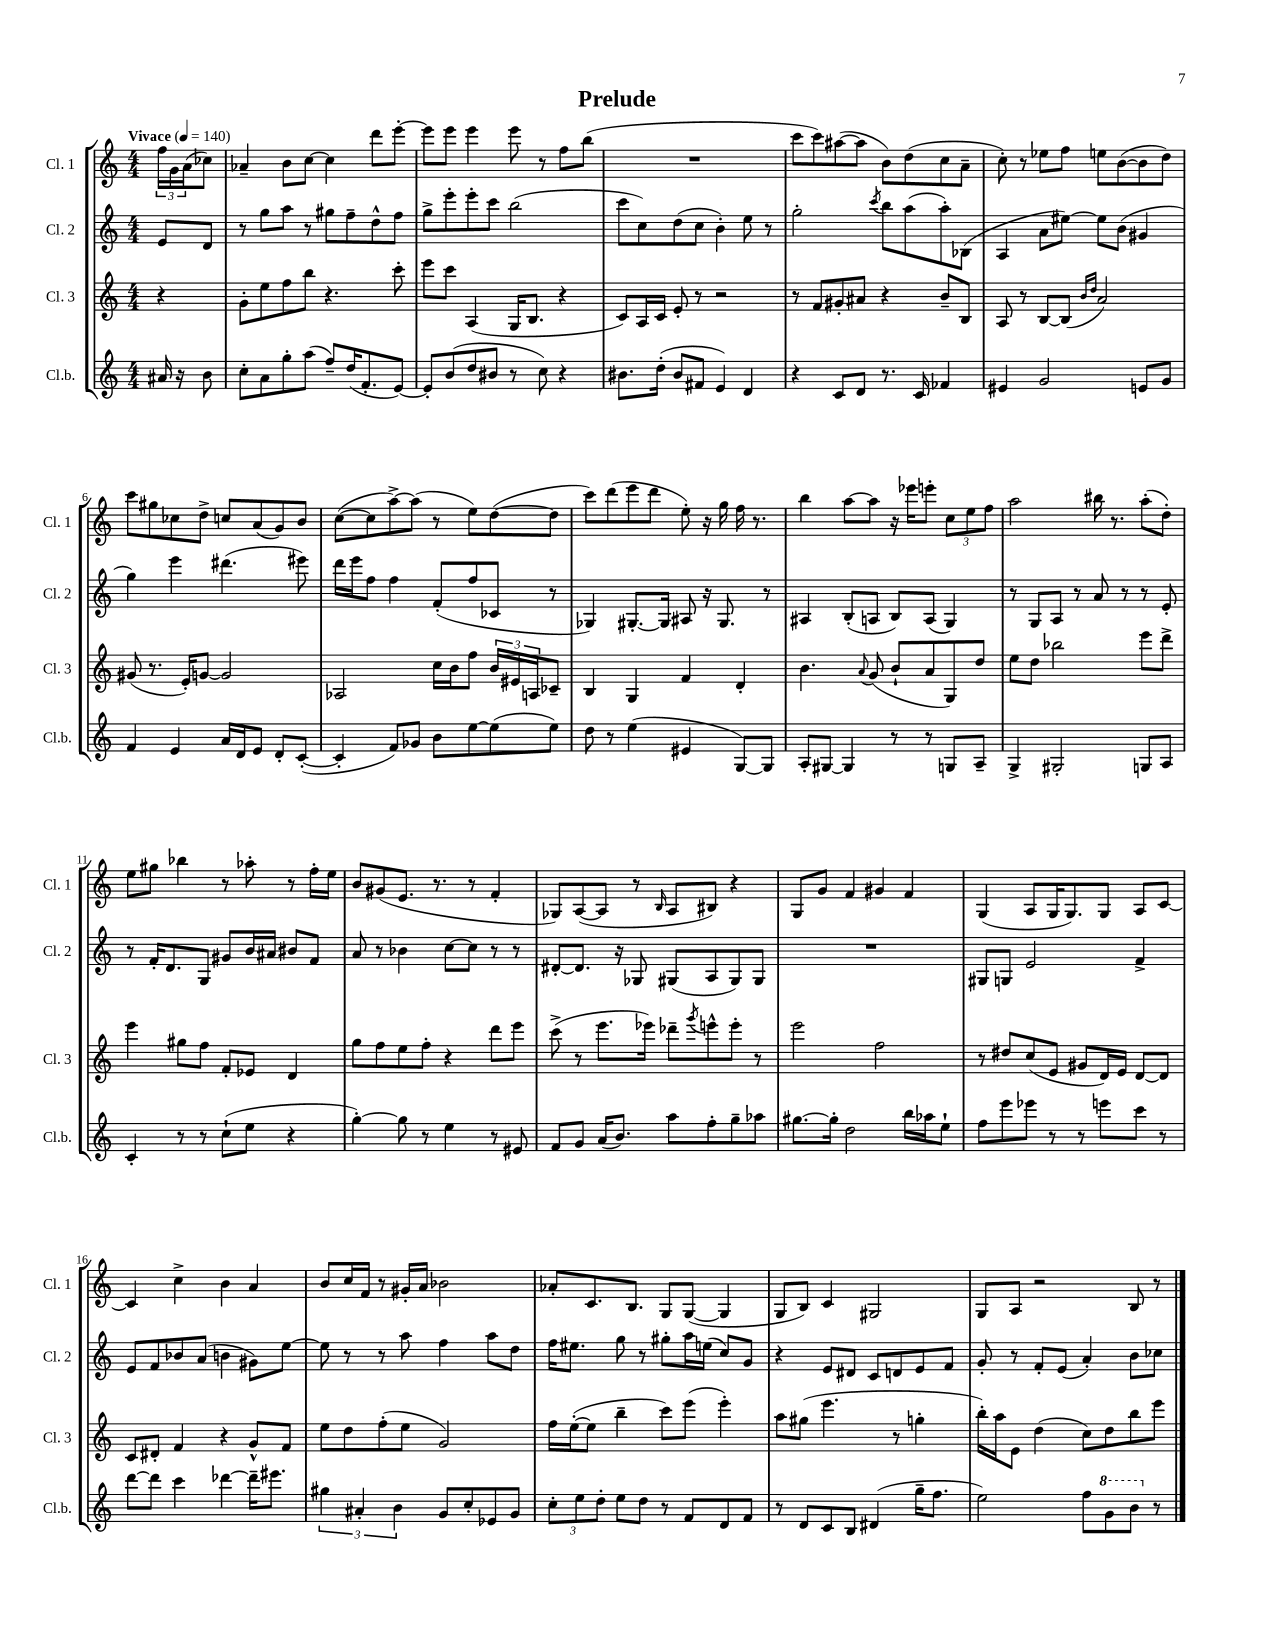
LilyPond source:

\header { title = "Prelude" }
<<
\new StaffGroup <<
\new Staff = "s0" \with { instrumentName = "Cl. 1" shortInstrumentName = "Cl. 1" } {
    \clef treble \key c \major \numericTimeSignature \time 4/4 \partial 4 \tempo "Vivace" 4 = 140
    \tuplet 3/2 { f''16 g'16 a'16( } ces''8) |
    aes'4-- b'8 c''8~ c''4 d'''8 e'''8~-. |
    e'''8 e'''8 e'''4 e'''8 r8 f''8 b''8( |
    R1 |
    c'''8 c'''8) ais''8~( ais''8 b'8) d''8( c''8 a'8-- |
    c''8-.) r8 ees''8 f''8 e''8 b'8~( b'8 d''8) |
    c'''8 gis''8 ces''8 d''8-> c''8 a'8( g'8) b'8 |
    c''8~( c''8 a''8~->) a''8( r8 e''8) d''8~( d''8 |
    c'''8) d'''8( e'''8 d'''8 e''8-.) r16 g''16 f''16 r8. |
    b''4 a''8~ a''8 r16 ees'''16 e'''8-. \tuplet 3/2 { c''8 e''8 f''8 } |
    a''2 bis''16 r8. a''8-.( d''8-.) |
    e''8 gis''8 bes''4 r8 aes''8-. r8 f''16-. e''16 |
    b'8 gis'8( e'8. r8. r8 f'4-. |
    ges8) a8~( a8 r8 \grace { b16 } a8 bis8) r4 |
    g8 g'8 f'4 gis'4 f'4 |
    g4( a8 g16 g8.) g8 a8 c'8~ |
    c'4 c''4-> b'4 a'4 |
    b'8 c''16 f'16 r8 gis'16-. a'16 bes'2 |
    aes'8-. c'8. b8. g8 g8~( g4 |
    g8 b8) c'4 gis2 |
    g8 a8 r2 b8 r8 \bar "|." |
}
\new Staff = "s1" \with { instrumentName = "Cl. 2" shortInstrumentName = "Cl. 2" } {
    \clef treble \key c \major \numericTimeSignature \time 4/4 \partial 4
    e'8 d'8 |
    r8 g''8 a''8 r8 gis''8 f''8-- d''8-^ f''8 |
    g''8-> e'''8-. e'''8-. c'''8 b''2( |
    c'''8 c''8) d''8( c''8 b'4-.) e''8 r8 |
    g''2-. \acciaccatura { c'''8 } b''8 a''8( a''8-.) bes8( |
    a4 a'8 eis''8~) eis''8 b'8( gis'4 |
    g''4) e'''4 dis'''4.( eis'''8) |
    d'''16 e'''16 f''8 f''4 f'8-.( f''8 ces'8 r8 |
    ges4) gis8.~-. gis16 ais8 r16 gis8. r8 |
    ais4 b8-.( a8 b8) a8( g4) |
    r8 g8 a8 r8 a'8 r8 r8 e'8-. |
    r8 f'16-. d'8. g8 gis'8 b'16 ais'16 bis'8 f'8 |
    a'8 r8 bes'4 c''8~ c''8 r8 r8 |
    dis'8~-. dis'8. r16 ges8 gis8( a8 gis8) gis8 |
    R1 |
    gis8 g8 e'2 f'4-> |
    e'8 f'8 bes'8 a'8( b'4 gis'8) e''8~ |
    e''8 r8 r8 a''8 f''4 a''8 d''8 |
    f''16 eis''8. g''8 r8 gis''8-. a''16 e''16( c''8) g'8 |
    r4 e'8 dis'8 c'8 d'8 e'8 f'8 |
    g'8-. r8 f'8-. e'8( a'4-.) b'8 ces''8 \bar "|." |
}
\new Staff = "s2" \with { instrumentName = "Cl. 3" shortInstrumentName = "Cl. 3" } {
    \clef treble \key c \major \numericTimeSignature \time 4/4 \partial 4
    r4 |
    g'8-. e''8 f''8 b''8 r4. c'''8-. |
    e'''8 c'''8 a4( g16 b8. r4 |
    c'8) a16 c'16 e'8-. r8 r2 |
    r8 f'8 gis'8-. ais'8 r4 b'8-- b8 |
    a8 r8 b8~ b8( \grace { b'16 d''16 } a'2) |
    gis'8( r8. e'16-.) g'8~ g'2 |
    aes2 c''16 b'16 f''8 \tuplet 3/2 { b'16 eis'16 a16 } ces'8-- |
    b4 g4 f'4 d'4-. |
    b'4. \appoggiatura { a'8 } g'8( b'8-! a'8 g8) d''8 |
    e''8 d''8 bes''2 e'''8 d'''8-> |
    e'''4 gis''8 f''8 f'8-. ees'8 d'4 |
    g''8 f''8 e''8 f''8-. r4 d'''8 e'''8 |
    c'''8->( r8 e'''8. ees'''16) des'''8-- \acciaccatura { g'''8 } e'''8-^ e'''8-. r8 |
    e'''2 f''2 |
    r8 dis''8 c''8( e'8 gis'8 d'16) e'16 d'8~ d'8 |
    c'8 dis'8-. f'4 r4 g'8-^ f'8 |
    e''8 d''8 f''8-.( e''8 g'2) |
    f''16 e''16~-.( e''8 b''4-- c'''8) e'''8( e'''4-.) |
    a''8 gis''8( e'''4. r8 g''4-. |
    b''16-.) a''16 e'8 d''4( c''8) d''8 b''8 e'''8 \bar "|." |
}
\new Staff = "s3" \with { instrumentName = "Cl.b." shortInstrumentName = "Cl.b." } {
    \clef treble \key c \major \numericTimeSignature \time 4/4 \partial 4
    ais'16 r16 b'8 |
    c''8-. a'8 g''8-. a''8( f''8--) d''16( f'8.-. e'8~) |
    e'8-. b'8( d''8 bis'8 r8 c''8) r4 |
    bis'8. d''16-.( bis'8 fis'8 e'4) d'4 |
    r4 c'8 d'8 r8. c'16 fes'4 |
    eis'4 g'2 e'8 g'8 |
    f'4 e'4 a'16 d'16 e'8 d'8-. c'8~-.( |
    c'4-. f'8) ges'8 b'8 e''8~ e''8( e''8) |
    d''8 r8 e''4( eis'4 g8~) g8 |
    a8-. gis8~ gis4 r8 r8 g8 a8-- |
    g4-> gis2-. g8 a8 |
    c'4-. r8 r8 c''8-!( e''8 r4 |
    g''4~-.) g''8 r8 e''4 r8 eis'8 |
    f'8 g'8 a'16( b'8.) a''8 f''8-. g''8-- aes''8 |
    gis''8.~ gis''16-. d''2 b''16 aes''16 e''8-! |
    f''8 e'''8 ees'''8 r8 r8 e'''8 c'''8 r8 |
    d'''8~ d'''8 c'''4 des'''4~ des'''16-- eis'''8. |
    \tuplet 3/2 { gis''4 ais'4-. b'4 } g'8 c''8-. ees'8 g'8 |
    \tuplet 3/2 { c''8-. e''8 d''8-. } e''8 d''8 r8 f'8 d'8 f'8 |
    r8 d'8 c'8 b8 dis'4( g''16-- f''8. |
    e''2) f''8 \ottava #1 g''8 b''8 \ottava #0 r8 \bar "|." |
}
>>
>>
